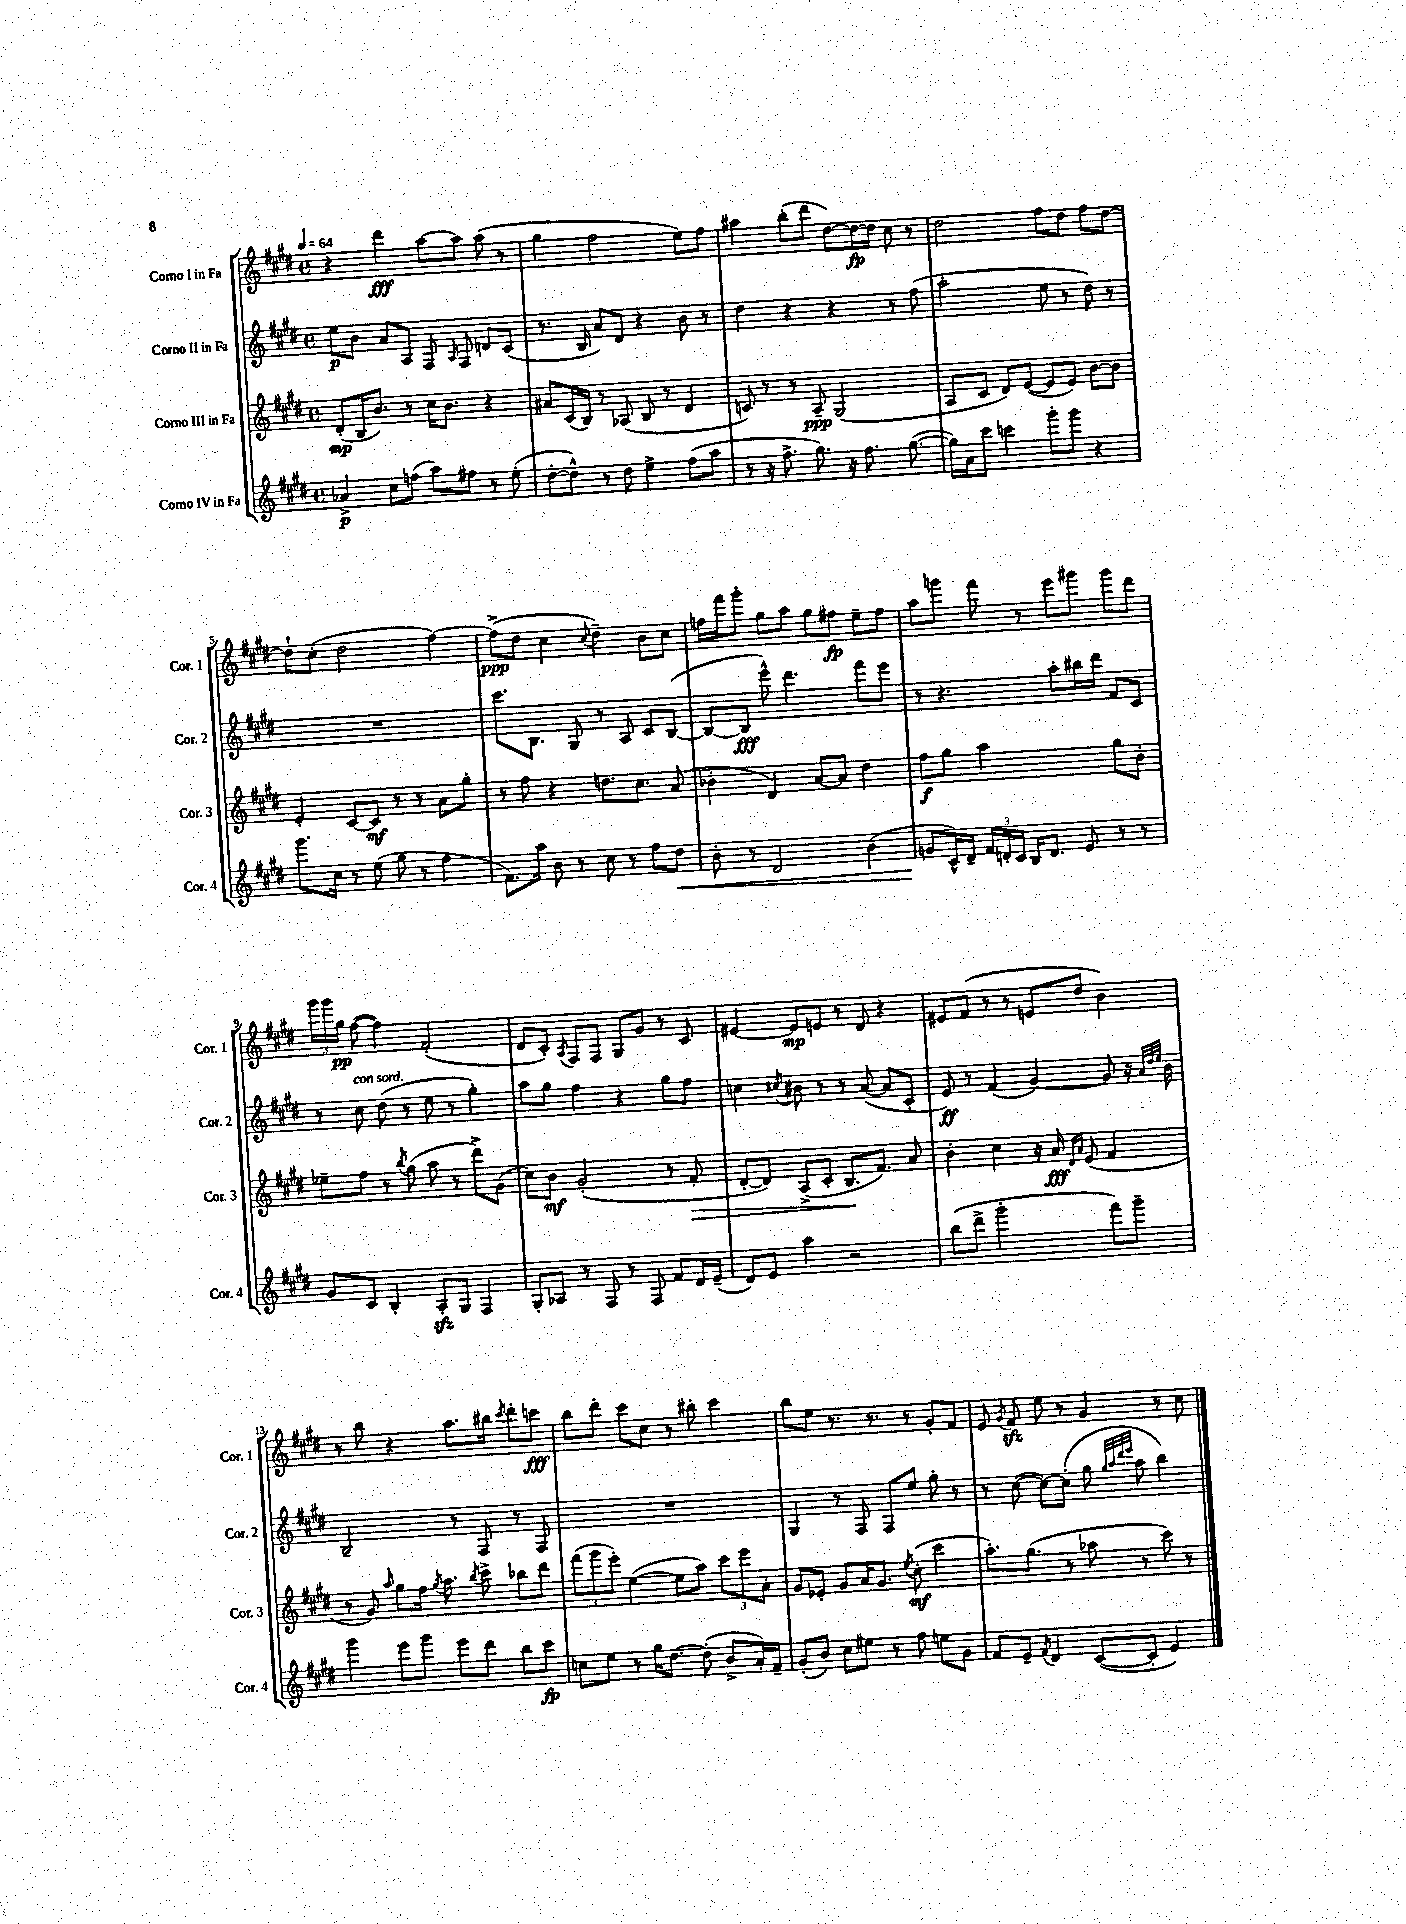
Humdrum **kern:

**kern	**kern	**kern	**kern
*staff4	*staff3	*staff2	*staff1
*clefG2	*clefG2	*clefG2	*clefG2
*k[f#c#g#d#]	*k[f#c#g#d#]	*k[f#c#g#d#]	*k[f#c#g#d#]
*M4/4	*M4/4	*M4/4	*M4/4
*met(c)	*met(c)	*met(c)	*met(c)
*MM64	*MM64	*MM64	*MM64
4a-^/	(8d#'/L	8ee\L	4r
.	16B/K	8b\J	.
.	8.b/J)	.	.
8cc#\L	.	8a/L	4ddd#\
(8ff\J	8r	8A/J	.
8aa\L)	16cc#\LK	8F#/	[8aa\L
.	8.b\J	.	.
.	.	16qqA/	.
8ff#\J	.	8F#/	8aa\]J
8r	4r	8d/L	(8aa\
(8ee'\	.	(8c#/J	8r
=	=	=	=
[8dd#'\L	8a#/L	8.r	4gg#\
8dd#^^\]J)	(16c#/L	.	.
.	16B/JJ)	16B/	.
8r	8r	8a/L)	2ff#\
8dd#\	(8A-/	8d#/J	.
4ee^\	8B/	4r	.
.	8r	.	.
(8ff#\L	4d#/	8b\	8ee\L)
8aa\J	.	8r	8ff#\J
=	=	=	=
8r	8c/)	4dd#\	4aa#\
16r	8r	.	.
8.ff#^\	.	.	.
.	8r	4r	(8bb'\L
8.gg#\)	8A~/	.	8ddd#\J
.	(2G#/	4r	[8dd#\L)
16r	.	.	.
8.ff#\	.	.	16dd#\_L
.	.	.	16dd#\]JJ
.	.	8r	8cc#\
([8.gg#\	.	.	.
.	.	(8ff#\	8r
=	=	=	=
16gg#\]LL)	8A/L	2aa'\	2dd#\
16a\J	.	.	.
8ccc#\J	8c#/J	.	.
4ccc\	8d#/L)	.	.
.	([8e/J	.	.
8ggg#'\L	8e/]L	8ee\	8ff#\L
8ggg#\J	8e/J)	8r	8dd#\J
4r	[8b\L	8dd#\)	8ff#\L
.	8b\]J	8r	[8dd#\J
=	=	=	=
8.ggg#\L	4e'/	1r	8dd#`\]L
.	.	.	(8cc#'\J
16cc#\Jk	.	.	.
8r	[8c#/L	.	2dd#\
(8ee\	8c#/]J	.	.
8gg#\	8r	.	.
8r	8r	.	.
4ff#\	8a\L	.	[4ff#\)
.	8gg#'\J	.	.
=	=	=	=
8.f#\L)	8r	8.ccc#\L	(8ff#^\]L
.	8ff#\	.	8dd#\J
16aa\Jk	.	8.B\J	.
8b\	4r	.	4cc#\
8r	.	8G#/	.
.	.	.	8qqcc#/
8cc#\	8.dd\L	8r	4dd#~\)
8r	.	8A/	.
.	8.cc#\J	.	.
8ff#\L	.	8c#/L	8b\L
8dd#\J	(8a/	([8B/J	8cc#\J
=	=	=	=
8b'\	4b-'\	8B/_L	16ff\LL
.	.	.	16fff#\J
8r	.	8B/]J	8ggg#'\J
2d#/	4d#/)	8eee^^\)	8gg#\L
.	.	4.ddd#\	8aa\J
.	[8a/L	.	8gg#\L
.	8a/]J	.	8ff#\J
(4b\	4dd#\	8fff#\L	8ee~\L
.	.	8eee\J	8ff#\J
=	=	=	=
8g/L	8ff#\L	8r	8aa\L
16c#^^/L)	8gg#\J	4.r	8ggg\J
16d#~/JJ	.	.	.
24f#/LL	2aa\	.	8fff#\
24d'/	.	.	.
24c#/JJ	.	.	.
16B/LK	.	.	8r
8.d/J	.	.	.
.	.	8aa'\L	8eee\L
8e/	.	16bb#\L	8ggg#\J
.	.	16ddd#\JJ	.
8r	8gg#\L	8f#/L	8ggg#\L
8r	8b'\J	8c#/J	8ddd#\J
=	=	=	=
8g#/L	8ee-~\L	8r	24ggg#\LL
.	.	.	24ggg#\
.	.	.	24gg#\JJ
8c#/J	8ff#\J	8cc#\	([8ff#\
4B'/	8r	(8dd#\	4ff#\])
.	8qbb/	.	.
.	(8gg#\	8r	.
8A'/L	8aa\	8ee\	(2f#'/
8G#/J	8r	8r	.
4F#/	8ddd#^\L)	4gg#'\)	.
.	(8g#\J	.	.
=	=	=	=
8G#'/L	8cc#\L)	8aa\L	8d#/L
8A-/J	8b\J	8gg#\J	8c#'/J)
.	.	.	8qA/
8r	(2g#'/	4ff#\	8F#/L
8F#/	.	.	8F#/J
8r	.	4r	8G#/L
8F#/	.	.	8g#/J
8f#/L	8r	8gg#\L	8r
16d#/L	8f#'/	8ff#\J	8c#/
(16e~/JJ	.	.	.
=	=	=	=
8d#/L)	[8d#'/L	4cc\	[4e#/
8e/J	8d#/]J)	.	.
.	.	8qcc#/	.
4aa\	(8A^/L	8b#\	8e#/]L
.	8c#'/J	8r	8e/J
2r	8.B/L	8r	8r
.	.	([8a/	8d#/
.	8.f#/J)	.	.
.	.	8a/]L	4r
.	8a/	8c#'/J	.
=	=	=	=
(8bb\L	4b'\	8e/)	8e#/L
8ddd#^\J	.	8r	(8f#/J
2ggg#'\	4cc#\	(4f#/	8r
.	.	.	8r
.	16r	[4g#/)	8e/L
.	16a/	.	.
.	16qqd#/LL	.	.
.	16qqa/JJ	.	.
.	(8e/	.	8dd#/J
8fff#\L)	4f#/	8g#/]	4b\)
8ggg#~\J	.	16r	.
.	.	32qqa/LLL	.
.	.	32qqdd#/	.
.	.	32qqee/JJJ	.
.	.	16b\	.
=	=	=	=
4ggg#\	8r	2B~/	8r
.	8g#/)	.	8bb\
.	16qqaa/	.	.
8eee\L	8gg#\L	.	4r
8ggg#\J	16ff#\Jk	.	.
.	8qgg#/	.	.
.	8.aa\	.	.
8eee\L	.	8r	8.aa\L
.	8qbb/	.	.
8ddd#\J	8ccc#^\	8F#/	.
.	.	.	16bb#\Jk
.	.	.	8qccc#/
8bb\L	8bb-\L	8r	8ddd#'\L
8ccc#\J	8ddd#\J	8F#/	8ccc\J
=	=	=	=
8cc\L	(12fff#\L	1r	8bb\L
.	12ggg#\	.	.
8ee\J	.	.	8ddd#'\J
.	12eee'\J)	.	.
8r	([4ee\	.	8ccc#\L
16gg#\LK	.	.	8cc#\J
[8.dd#\J	.	.	.
.	8ee\]L	.	8r
(8dd#'\]	8aa\J)	.	8bb#'\
8b^/L	12ccc#\L	.	4ccc#\
.	12eee\	.	.
16a'/L)	.	.	.
.	12a'\J	.	.
16f#~/JJ	.	.	.
=	=	=	=
(8g#'/L	8g#/L	4G#/	8bb\L
8b/J)	8e-'/J	.	8ee\J
8cc#\L	8g#/L	8r	8.r
8ee#\J	16a/K	8F#/	.
.	8.g#/J	.	8.r
8r	.	8F#/L	.
.	8qee/	.	.
8ff#\	(8cc#'\	8ee/J	8r
8ee\L	4ccc#\	8gg#'\	8g#'/L
8g#\J	.	8r	8f#/J
=	=	=	=
8f#/L	8.aa'\L)	8r	8e/
.	.	.	8qg#/
8e~/J	.	([8cc#\	8f#/
.	(8.gg#\J	.	.
8qf#/	.	.	.
4d#/	.	8cc#\_L)	8ee\
.	8r	(8cc#'\]J	8r
([8c#/L	8aa-\	8gg#\	4g#/
.	.	32qqgg#/LLL	.
.	.	32qqaa/	.
.	.	32qqddd#/	.
.	.	32qqeee/JJJ	.
8c#'/]J	8r	8aa\	.
4e/)	8ccc#\)	4bb\)	8r
.	8r	.	8cc#\
==	==	==	==
*-	*-	*-	*-
